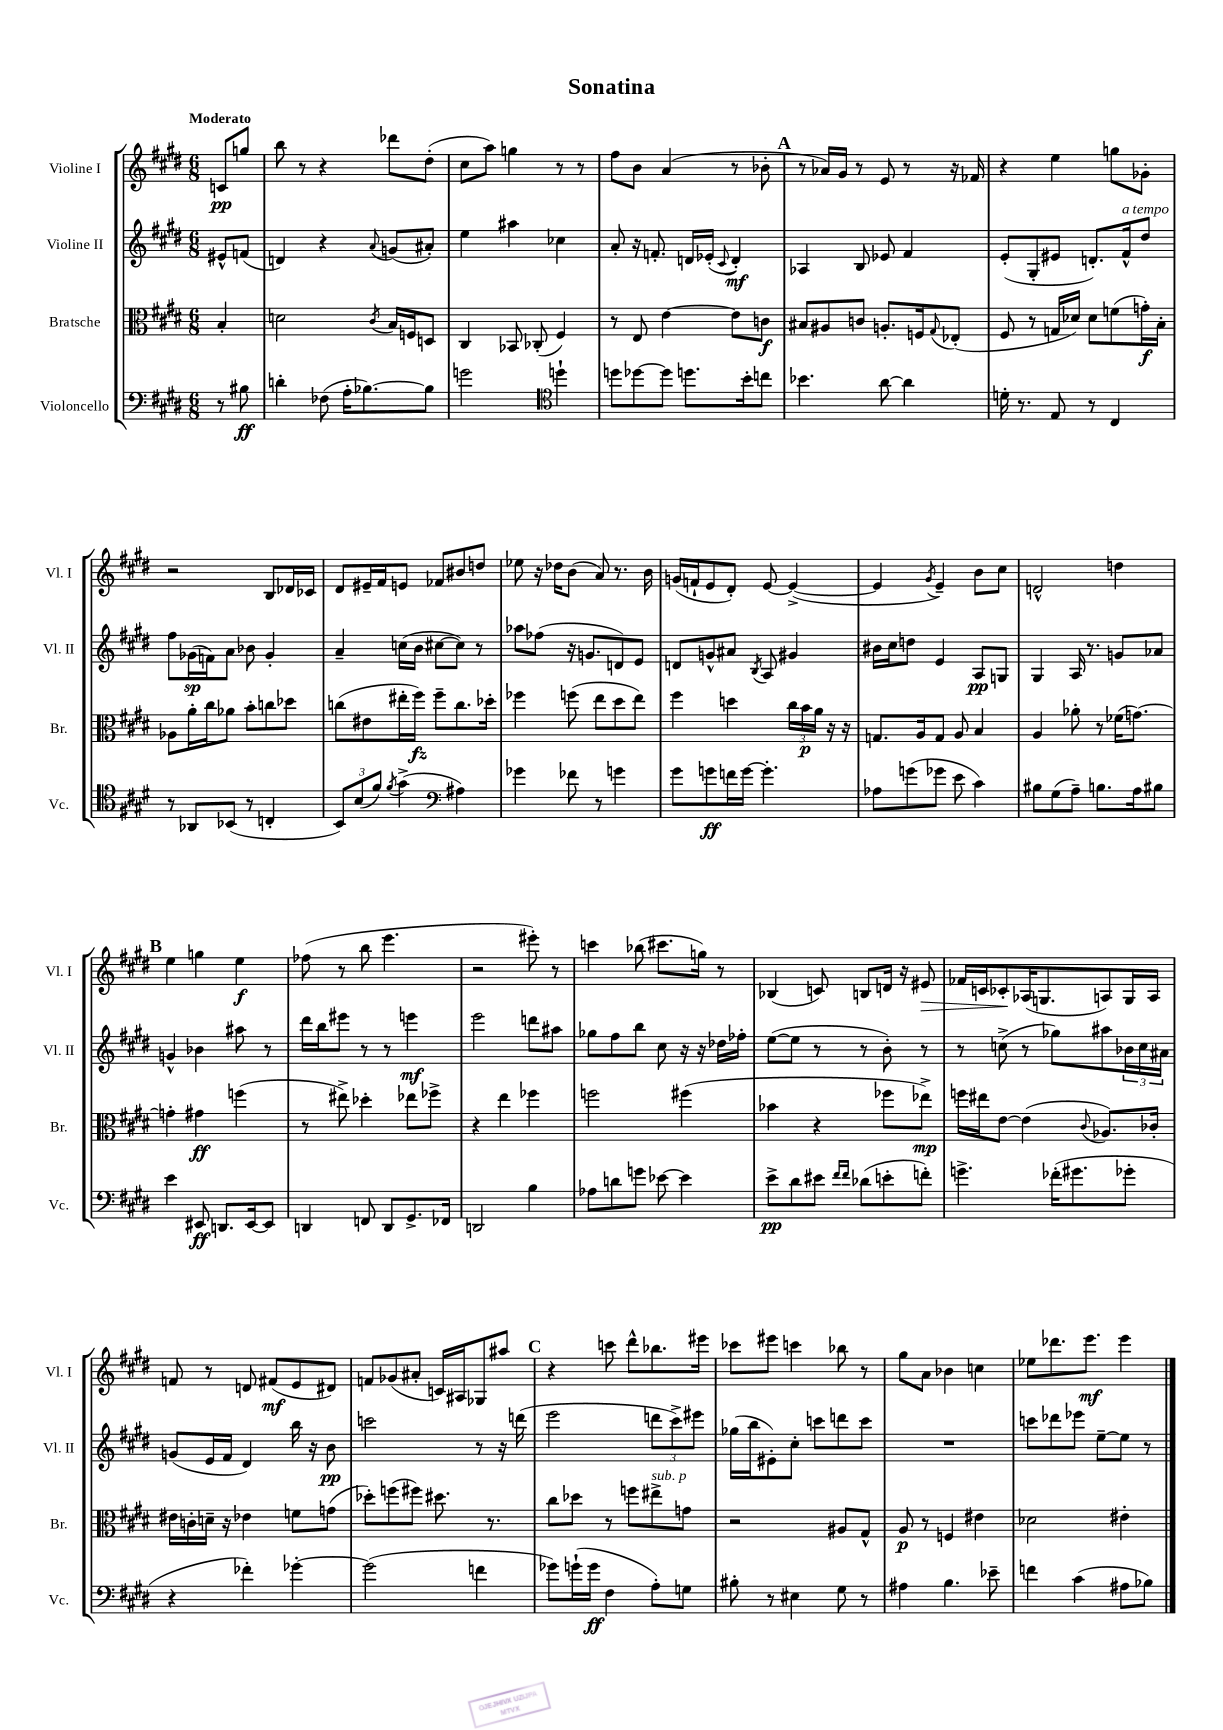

**kern	**kern	**kern	**kern
*staff4	*staff3	*staff2	*staff1
*clefF4	*clefC3	*clefG2	*clefG2
*k[f#c#g#d#]	*k[f#c#g#d#]	*k[f#c#g#d#]	*k[f#c#g#d#]
*M6/8	*M6/8	*M6/8	*M6/8
8r	4B'/	8e#^^/L	8c/L
8B#\	.	(8f/J	8gg/J
=	=	=	=
4d'\	2d\	4d/)	8bb\
.	.	.	8r
(8F-\	.	4r	4r
16A'\LK	.	.	.
[8.B-\)	.	.	.
.	8qc#/	8qqa/	.
.	16B/LL	(8g/L	8ddd-\L
.	16F/J	.	.
8B-\]J	8D/J	8a#'/J)	(8dd#'\J
=	=	=	=
2g\	4C#/	4ee\	8cc#\L
.	.	.	8aa\J)
.	8BB-/	4aa#\	4gg\
.	(8C-'/	.	.
*clefC4	*	*	*
4dd`\	4F#/)	4cc-\	8r
.	.	.	8r
=	=	=	=
8dd\L	8r	8a'/	8ff#\L
[8dd-\	8E/	16r	8b\J
.	.	8.f'/	.
8dd-\]J	[4e\	.	(4a/
8.dd\L	.	16d/LL	.
.	.	(16e-'/JJ	.
.	.	8qqc#/	.
.	8e\]L	4d'/)	8r
16b'\k	.	.	.
8cc\J	8c\J	.	8b-'\
=	=	=	=
4.b-\	8B#/L	4A-/	8r
.	8A#/	.	16a-/LL)
.	.	.	16g#/JJ
.	8c/J	8B/	8r
[8a\	8.A'/L	8e-/	8e/
4a\]	.	4f#/	8r
.	16F/k	.	.
.	8qqG#/	.	.
.	(8E-'/J	.	16r
.	.	.	16f-/
=	=	=	=
16d'\	8F#/	(8e'/L	4r
8.r	.	.	.
.	8r	8G#'/	.
8E/	16G/LL	8e#/J	4ee\
.	16d-/JJ)	.	.
8r	8d-\L	8.d'/L)	.
4C#/	(8f\	.	8gg\L
.	.	16f#^^/k	.
.	16g'\L)	8dd#/J	8g-'\J
.	16B'\JJ	.	.
=	=	=	=
8r	8A-\L	8ff#\L	2r
8AA-/L	16a'\L	(16g-\L	.
.	16cc#\J	16f\J)	.
(8BB-/J	8a-\J	8a\J	.
8r	8b'\L	8b-\	.
4C'/	8cc\	4g-'/	8B/L
.	8dd-\J	.	16d-/L
.	.	.	16c-/JJ
=	=	=	=
12BB/L)	(8cc\L	4a~/	8d#/L
(12B/	.	.	.
.	8e#\	.	16e#~/L
12f#/J)	.	.	.
.	.	.	16f#/J
8qf#/	.	.	.
(4g#^\	16ee#'\L	(16cc\LL	8e/J
.	16ff#\JJ)	16b\JJ	.
.	8ff#~\L	[8cc#\L	8f-/L
*clefF4	*	*	*
4A#\)	8.cc\	8cc#\]J)	8b#/
.	.	8r	8dd/J
.	16dd-'\Jk	.	.
=	=	=	=
4g-\	4ff-\	8aa-\L	8ee-\
.	.	(8ff-\J	16r
.	.	.	16dd-\LK
8f-\	(8ff\	16r	(8b\J
.	.	8.g/L	.
8r	8ee\L	.	8a/)
4g\	8dd#\	8d/)	8.r
.	8ee\J)	8e/J	.
.	.	.	16b\
=	=	=	=
8g#\L	4ff#\	8d/L	(16g/LL
.	.	.	16f`/J
8g\	.	8g^^/	8e/
16f\L	4dd\	8a#/J	8d#'/J)
[16g\JJ	.	.	.
.	.	8qB/	.
4.g'\]	.	8A/	[8e/
.	24cc#\LL	4g#/	(4e^/_
.	24b\	.	.
.	24a\JJ	.	.
.	16r	.	.
.	16r	.	.
=	=	=	=
8A-\L	8.G/L	16b#\LL	4e/]
.	.	16cc#\J	.
(8g\	.	8dd\J	.
.	16A/k	.	.
.	.	.	8qg#/
8g-\J	8G/J	4e/	4e~/)
8e\	8A/	.	.
4c#\)	4B/	8A/L	8b\L
.	.	8G/J	8cc#\J
=	=	=	=
8B#\L	4A/	4G#/	2d^^/
(8G#\	.	.	.
8A~\J)	8a-'\	16A/	.
.	.	8.r	.
8.B\L	8r	.	.
.	(16f-\LK	8g/L	4dd\
16A\k	[8.g\J)	.	.
8B#\J	.	8a-/J	.
=	=	=	=
4e\	4g'\]	4g^^/	4ee\
8EE#/	4g#\	4b-\	4gg\
8.DD/L	.	.	.
.	(4ff\	8aa#\	4ee\
[16EE#/k	.	.	.
8EE#/]J	.	8r	.
=	=	=	=
4DD/	8r	16ddd#\LL	(8ff-\
.	.	16bb\J	.
.	8ee#^\)	8eee#\J	8r
8FF/	4dd-'\	8r	8bb\
8DD/L	.	8r	4.eee\
8.GG#^/	8ee-\L	4eee\	.
.	8ff-^\J	.	.
16FF-/Jk	.	.	.
=	=	=	=
2DD/	4r	2eee\	2r
.	4ee\	.	.
4B\	4ff-\	8ddd\L	8eee#'\)
.	.	8aa#\J	8r
=	=	=	=
8A-\L	2ff\	8gg-\L	4ccc\
8d\	.	8ff#\	.
8g\J	.	8bb\J	(8bb-\
[8e-\	.	8cc#\	8.ccc#\L
4e-\]	(4ff#\	16r	.
.	.	16r	16gg\Jk)
.	.	16dd-\LL	8r
.	.	16ff-'\JJ	.
=	=	=	=
8e^\L	4b-\	([8ee\L	(4B-/
8d#\	.	8ee\]J	.
8e#\J	4r	8r	8c/)
16qqf#/LL	.	.	.
16qqf#/JJ	.	.	.
(8d-\L	.	8r	8B/L
8e'\	8ff-\L	8b'\)	16d/Jk
.	.	.	16r
8f'\J)	8ee-^\J)	8r	8e#/
=	=	=	=
4.g^\	16ff\LL	8r	16f-/LL
.	16ee#\J	.	16c/J
.	[8e\J	(8cc^\	8c-'/
.	(4e\]	8r	(16A-/K
.	.	.	8.G/
(16f-'\LK	.	8gg-\L)	.
8.g#\	.	.	.
.	8qqc#/	.	.
.	8.A-/L)	8aa#\	8A/)
8g-'\J	.	24b-\L	16G/L
.	.	24cc\	.
.	16c-'/Jk	.	16A/JJ
.	.	24a#\JJ	.
=	=	=	=
4r	16e#\LL	(8g/L	8f/
.	16c'\	.	.
.	16d~\JJ	16e/L	8r
.	16r	16f#/JJ	.
4f-'\)	4e-\	4d#/)	8d/
.	.	.	(8f#/L
[4g-'\	8f\L	16bb\	8e/
.	.	16r	.
.	(8g\J	8b\	8d#/J)
=	=	=	=
(2g-\]	8dd-'\L)	2ccc\	8f/L
.	(8ff\	.	(8g-/
.	8ff#\J)	.	8a#'/J
.	8.dd#\	.	16c/LL)
.	.	.	16A#/J
4f\	.	8r	8G-/
.	8.r	.	.
.	.	16r	8aa#/J
.	.	(16ddd\	.
=	=	=	=
8g-\L)	8cc#\L	2eee\	4r
(16g`\L	8dd-\J	.	.
16g\JJ	.	.	.
4F#\	8r	.	8ccc\
.	8ff\L	.	8ddd#^^\L
8A'\L)	8ee#^\	12ddd\L	8.bb-\
.	.	12ccc#^\)	.
8G\J	8g\J	.	.
.	.	12eee#\J	.
.	.	.	16eee#\Jk
=	=	=	=
8B#'\	2r	(16gg-\LL	8ccc-\L
.	.	16bb\J	.
8r	.	8e#'\)	8eee#\J
4E#\	.	8cc#'\J	4ccc\
.	.	8ccc\L	.
8G#\	8A#/L	8ddd\	8bb-\
8r	8G#^^/J	8ccc\J	8r
=	=	=	=
4A#\	8A/	2.r	8gg#\L
.	8r	.	8a\J
4.B\	4F/	.	4b-\
.	4e#\	.	4cc\
8e-~\	.	.	.
=	=	=	=
4f\	2d-\	8ccc\L	8ee-\L
.	.	8ddd-\	8.ddd-\
(4c#\	.	8eee-\J	.
.	.	.	8.eee\J
.	.	[8ee~\L	.
8A#\L	4e#'\	8ee\]J	4eee\
8B-\J)	.	8r	.
==	==	==	==
*-	*-	*-	*-
